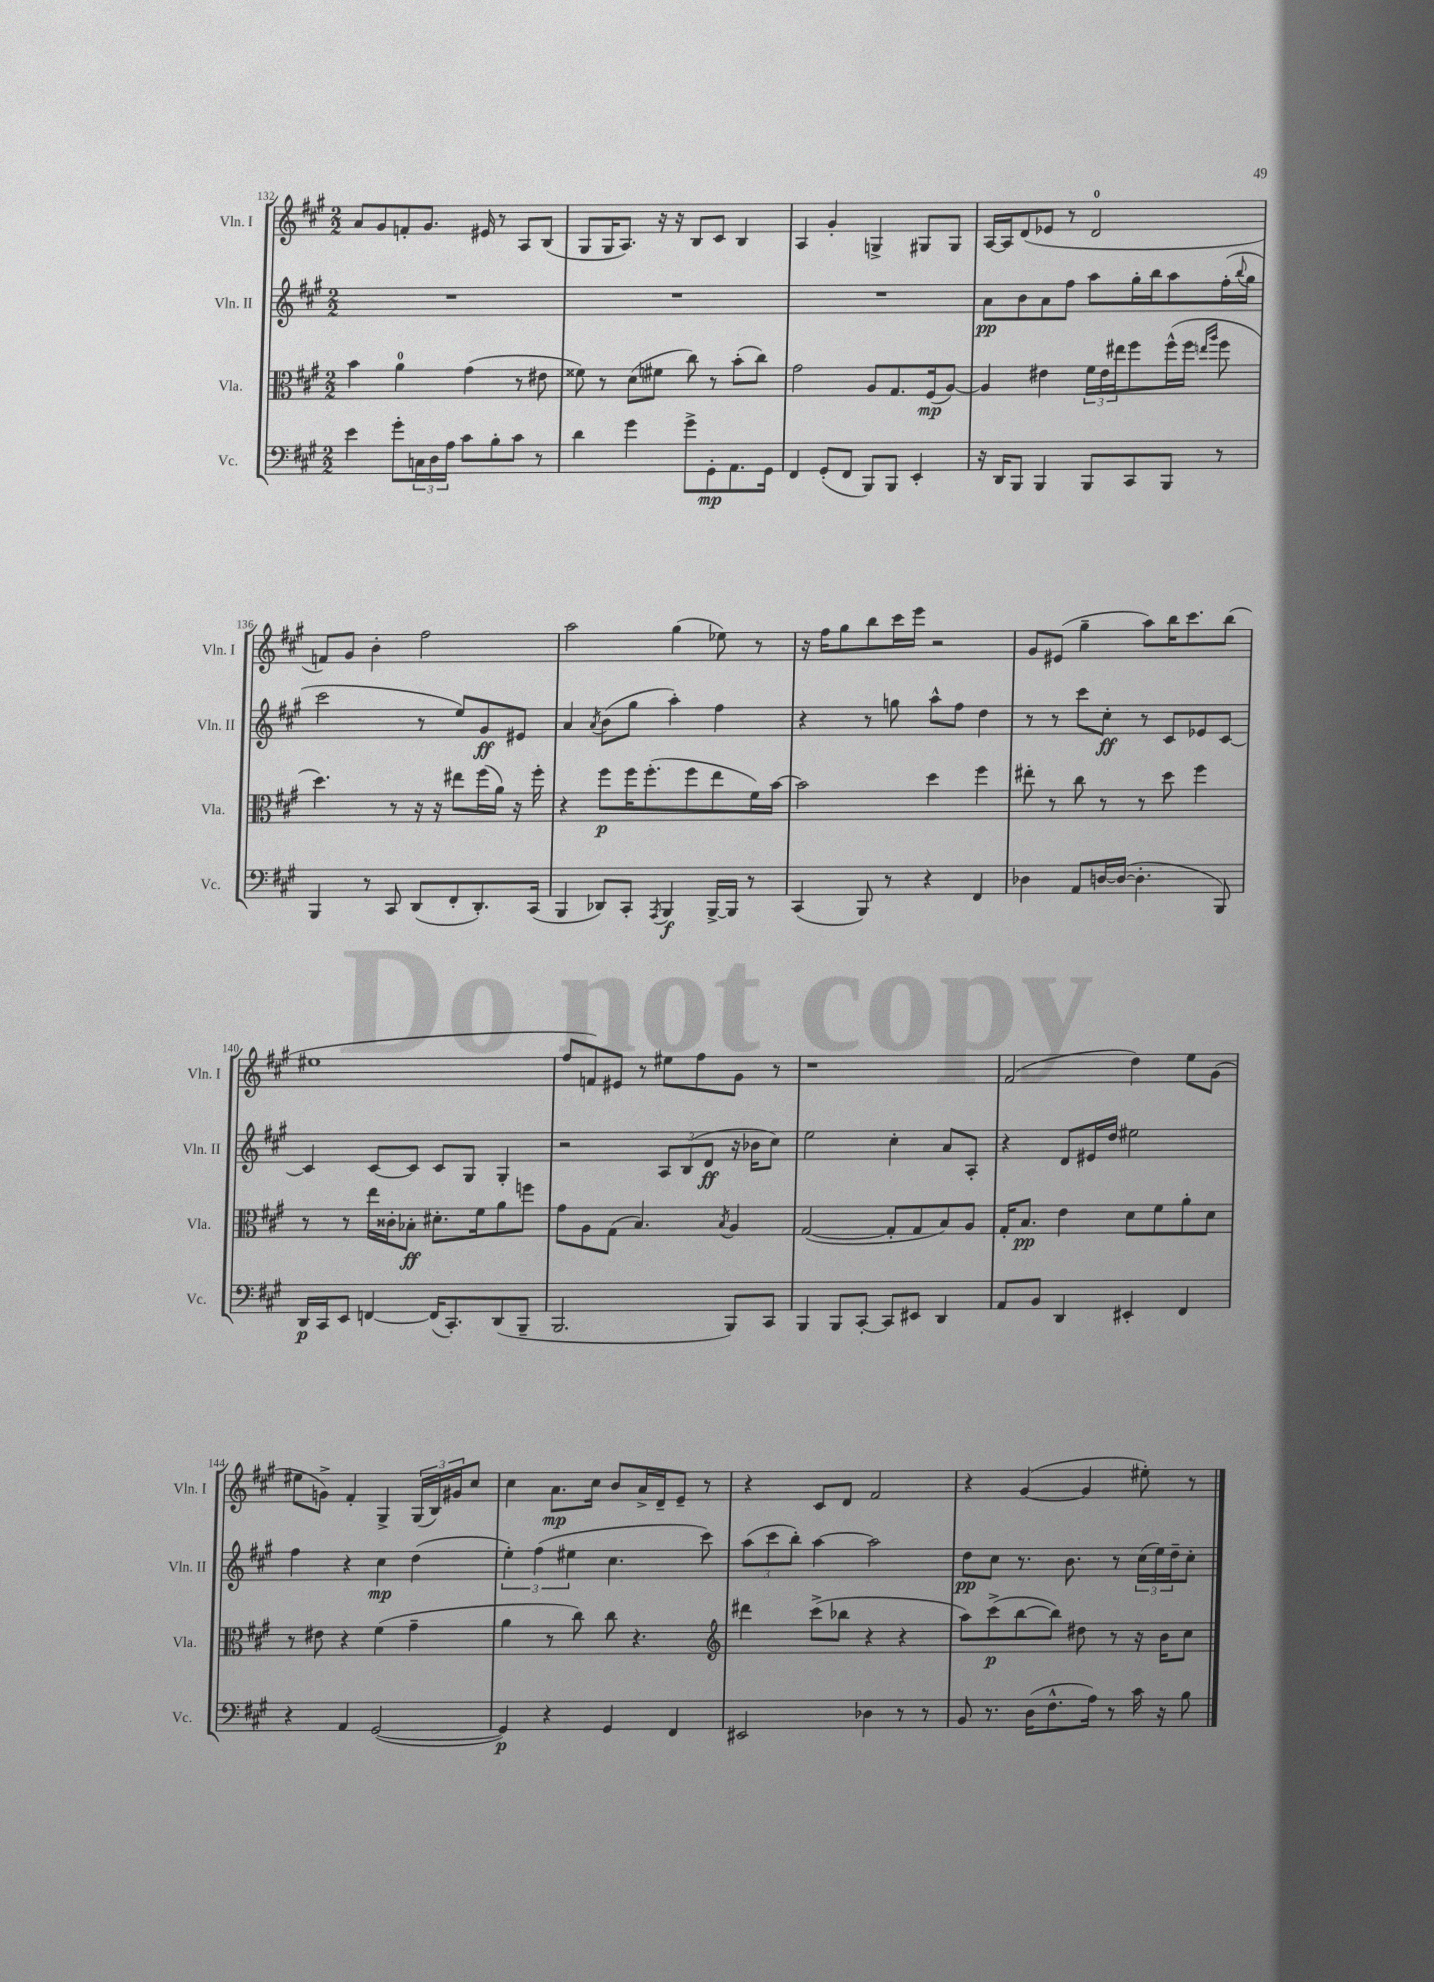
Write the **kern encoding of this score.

**kern	**kern	**kern	**kern
*staff4	*staff3	*staff2	*staff1
*clefF4	*clefC3	*clefG2	*clefG2
*k[f#c#g#]	*k[f#c#g#]	*k[f#c#g#]	*k[f#c#g#]
*M2/2	*M2/2	*M2/2	*M2/2
4e\	4b\	1r	8a/L
.	.	.	8g#/
8g#'\L	4a\	.	8f'/
24C\L	.	.	8.g#/J
24D\	.	.	.
24A\JJ	.	.	.
8c#\L	(4g#\	.	.
.	.	.	16e#/
8B'\	.	.	8r
8c#\J	8r	.	8A/L
8r	8e#\	.	(8B/J
=	=	=	=
4d\	8f##\)	1r	8G#/L
.	8r	.	16G#/K
.	.	.	8.A/J)
4g#\	(8d\L	.	.
.	8f#\J	.	16r
.	.	.	16r
8g#^\L	8cc#\)	.	8B/L
8GG#'\	8r	.	8c#/J
8.AA\	(8b'\L	.	4B/
.	8cc#\J)	.	.
16GG#\Jk	.	.	.
=	=	=	=
4FF#/	2g#\	1r	4A/
(8GG#'/L	.	.	4g#'/
8FF#/J	.	.	.
8BBB/L)	8A/L	.	4G^/
8BBB/J	8.G#/	.	.
4EE'/	.	.	8G#/L
.	(16F#/k	.	.
.	[8A/J)	.	8G#/J
=	=	=	=
16r	4A/]	8a\L	[16A/LL
16DD/LK	.	.	16A/]J
8BBB/J	.	8b\	(8d/
4BBB/	4e#\	8a\	8e-/J
.	.	8ff#\J	8r
8BBB/L	24f#\LL	8aa\L	2d/
.	24e#\	.	.
.	24ee#\J	.	.
8CC#/	8ff#\	16gg#'\L	.
.	.	16bb\J	.
8BBB/J	(16ff#^^\L	8aa\	.
.	16ff#\JJ	.	.
.	16qqee/LL	.	.
.	16qqaa/JJ	.	.
8r	8ff#\	(16ff#'\L	.
.	.	8qqbb/	.
.	.	16gg#\JJ	.
=	=	=	=
4BBB/	4.dd\)	2ccc#\	8f/L)
.	.	.	8g#/J
8r	.	.	4b'\
8CC#/	8r	.	.
(8DD/L	16r	8r	2ff#\
.	16r	.	.
8FF#'/	8ee#\L	8ee/L)	.
8.DD'/)	(16ff#\L	8g#/	.
.	16a\JJ)	.	.
.	16r	8e#/J	.
(16CC#/Jk	16ff#'\	.	.
=	=	=	=
4BBB/	4r	4a/	2aa\
.	.	8qa/	.
8DD-/L)	8ff#\L	(8b\L	.
8CC#'/J	16ff#\K	8gg#\J	.
.	(8.ff#'\	.	.
8qAAA/	.	.	.
4BBB/	.	4aa'\)	(4gg#\
.	8ff#\	.	.
[16BBB^/LL	8ee\	4ff#\	8ee-\)
16BBB/]JJ	.	.	.
8r	16f#\L)	.	8r
.	[16b\JJ	.	.
=	=	=	=
(4CC#/	2b\]	4r	16r
.	.	.	16ff#\LK
.	.	.	8gg#\
8BBB/)	.	8r	8bb\
8r	.	8gg\	16ccc#\L
.	.	.	16eee\JJ
4r	4dd\	8aa^^\L	2r
.	.	8ff#\J	.
4FF#/	4ff#\	4dd\	.
=	=	=	=
4D-\	8ee#'\	8r	8g#/L
.	8r	8r	(8e#/J
8AA/L	8cc#\	8ccc#\L	4gg#~\
[16D/L	8r	8cc#'\J	.
(16D/_JJ	.	.	.
4.D'\]	8r	8r	8aa\L)
.	8dd\	8c#/L	16bb\K
.	.	.	8.ccc#\
.	4ff#\	8e-/	.
8BBB/)	.	[8c#/J	(8bb\J
=	=	=	=
16DD/LL	8r	4c#/]	1ee#
16CC#/J	.	.	.
8EE/J	8r	.	.
[4FF/	16ee\LL	[8c#/L	.
.	16c##'\J	.	.
.	8B-'\J	8c#/]J	.
(16FF/]LK	8.d#'\L	8c#/L	.
8.CC#'/)	.	.	.
.	.	8G#/J	.
.	16f#\k	.	.
(8DD/	8a\	4G#'/	.
8BBB~/J	8ff\J	.	.
=	=	=	=
2.BBB/	8g#\L	2r	8ff#/L
.	8A\	.	8f/)
.	(8G#\J	.	8e#/J
.	4.B/)	.	8r
.	.	12A/L	8ee#\L
.	.	(12B/	.
.	.	.	8ff#\
.	.	12d/J	.
.	8qB/	.	.
8BBB/L)	4A/	16r	8g#\J
.	.	16b-\LK	.
8CC#/J	.	8cc#\J)	8r
=	=	=	=
4BBB/	([2G#/	2ee\	1r
8BBB/L	.	.	.
[8CC#'/J	.	.	.
8CC#/]L	8G#'/]L	4cc#'\	.
8EE#/J	8G#/	.	.
4DD/	8B/)	8a/L	.
.	8A/J	8A'/J	.
=	=	=	=
8AA/L	16G#'/LK	4r	(2f#/
.	8.B/J	.	.
8BB/J	.	.	.
4DD/	4e\	8d/L	.
.	.	16e#/L	.
.	.	16dd/JJ	.
4EE#'/	8d\L	2ee#\	4dd\)
.	8f#\	.	.
4FF#/	8a'\	.	8ee\L
.	8d\J	.	(8g#\J
=	=	=	=
4r	8r	4ff#\	8ee#\L
.	8e#\	.	8g^\J)
4AA/	4r	4r	4f#'/
([2GG#/	(4f#\	4cc#\	4G#^/
.	4g#~\	(4dd\	(24G#/LL
.	.	.	24B/)
.	.	.	24g#/J
.	.	.	8cc#/J
=	=	=	=
4GG#/])	4a\	6ee'\)	4cc#\
.	.	(6ff#\	.
4r	8r	.	8.a\L
.	.	6ee#\	.
.	8cc#\)	.	.
.	.	.	16cc#\Jk
4GG#/	8cc#\	4.cc#\	8b/L
.	4.r	.	16a^/L
.	.	.	16d~/J
4FF#/	.	.	8e~/J
.	.	8ccc#\)	8r
=	=	=	=
*	*clefG2	*	*
2EE#/	4ddd#\	(12aa\L	4r
.	.	12ccc#\	.
.	.	12bb'\J)	.
.	(8ccc#^\L	[4aa\	8c#/L
.	8bb-\J	.	8d/J
4D-\	4r	2aa\]	2f#/
8r	4r	.	.
8r	.	.	.
=	=	=	=
8BB/	8aa\L)	8dd\L	4r
8.r	(8ccc#^\	8cc#\J	.
.	[8bb\	8.r	([4g#/
(16D\LK	.	.	.
8.F#^^\	8bb\]J)	.	.
.	.	8.b\	.
.	8dd#\	.	4g#/]
16A\Jk)	.	.	.
8r	8r	8r	.
16c#\	16r	(24cc#\LL	8ee#'\)
.	.	24ee\)	.
16r	16b\LK	.	.
.	.	24dd~\J	.
8B\	8cc#\J	8cc#'\J	8r
==	==	==	==
*-	*-	*-	*-
